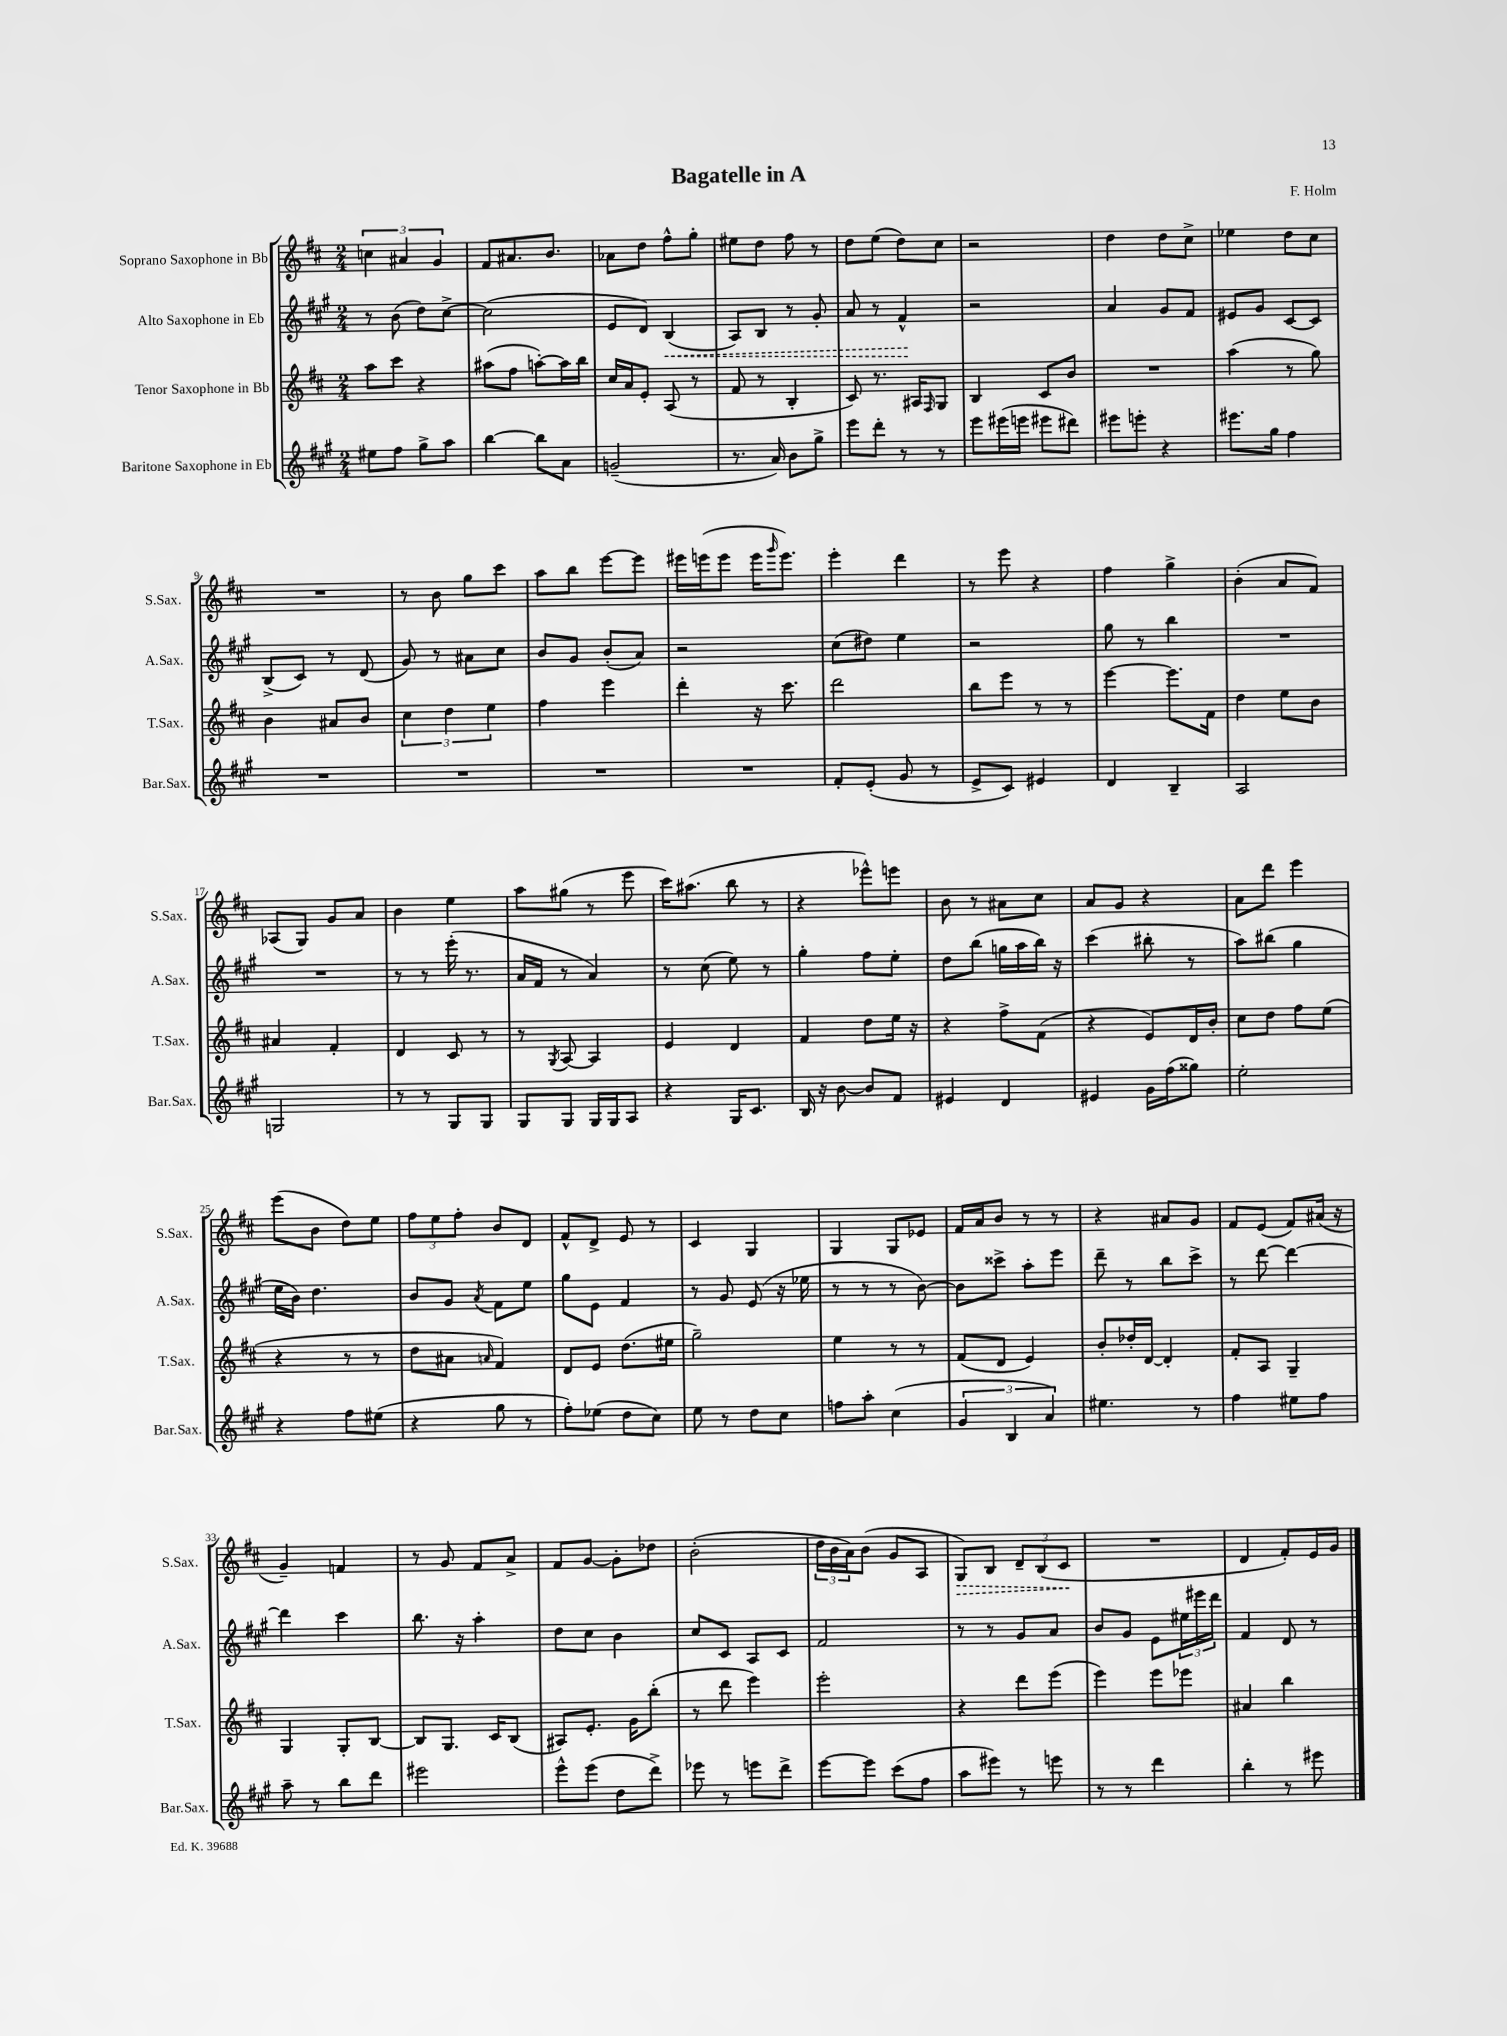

**kern	**kern	**kern	**kern
*staff4	*staff3	*staff2	*staff1
*clefG2	*clefG2	*clefG2	*clefG2
*k[f#c#g#]	*k[f#c#]	*k[f#c#g#]	*k[f#c#]
*M2/4	*M2/4	*M2/4	*M2/4
8ee#	8aa	8r	6cc
8ff#	8ccc#	(8b	.
.	.	.	6a#
8gg#^	4r	8dd)	.
.	.	.	6g
8aa	.	[8cc#^	.
=	=	=	=
[4bb	(8aa#	(2cc#]	8f#
.	8ff#	.	8.a#
8bb]	[8aa')	.	.
.	.	.	8.b
8a	16aa]	.	.
.	16bb	.	.
=	=	=	=
(2g~	16cc#	8e	8a-
.	16a	.	.
.	8e'	8d)	8dd
.	(8A	(4B	8ff#^^
.	8r	.	8gg'
=	=	=	=
8.r	8f#	8A)	8ee#
.	8r	8B	8dd
16a)	.	.	.
8b	4B'	8r	8ff#
8gg#^	.	8g#'	8r
=	=	=	=
8eee	8c#)	8a	8dd
8ddd'	8.r	8r	(8ee
8r	.	4f#^^	8dd)
.	16A#	.	.
.	16qqF#	.	.
8r	8G	.	8cc#
=	=	=	=
8eee	4B	2r	2r
(16eee#	.	.	.
16eee	.	.	.
8eee#	8c#	.	.
8ddd#)	8b	.	.
=	=	=	=
8eee#	2r	4a	4dd
8eee'	.	.	.
4r	.	8g#	8dd
.	.	8f#	8cc#^
=	=	=	=
8.eee#	(4aa	8e#	4ee-
.	.	8g#	.
16gg#	.	.	.
4ff#	8r	[8c#	8dd
.	8gg)	8c#]	8cc#
=	=	=	=
2r	4b	(8B^	2r
.	.	8c#)	.
.	8a#	8r	.
.	8b	(8d	.
=	=	=	=
2r	6cc#	8g#)	8r
.	.	8r	8b
.	6dd	.	.
.	.	8a#	8gg
.	6ee	.	.
.	.	8cc#	8ccc#
=	=	=	=
2r	4ff#	8b	8aa
.	.	8g#	8bb
.	4eee	(8b'	[8eee
.	.	8a)	8eee]
=	=	=	=
2r	4ddd'	2r	16eee#
.	.	.	(16eee
.	.	.	8eee
.	16r	.	16eee
.	.	.	16qqggg
.	8.ccc#	.	8.eee)
=	=	=	=
8f#'	2ddd	(8cc#	4eee'
(8e'	.	8dd#)	.
8g#	.	4ee	4ddd
8r	.	.	.
=	=	=	=
8e^	8bb	2r	8r
8c#)	8eee	.	8eee
4e#	8r	.	4r
.	8r	.	.
=	=	=	=
4d	[4eee	8gg#	4ff#
.	.	8r	.
4B~	8.eee]	4bb	4gg^
.	16f#	.	.
=	=	=	=
2A	4dd	2r	(4b'
.	8ee	.	8a
.	8b	.	8f#)
=	=	=	=
2G	4a#	2r	(8A-
.	.	.	8G)
.	4f#'	.	8g
.	.	.	8a
=	=	=	=
8r	4d	8r	4b
8r	.	8r	.
8G#	8c#	(16eee'	4ee
.	.	8.r	.
8G#	8r	.	.
=	=	=	=
8G#	8r	16a	8aa
.	.	16f#	.
.	8qG	.	.
8G#	[8A	8r	(8gg#
16G#	4A]	4a)	8r
16G#	.	.	.
8A	.	.	8eee
=	=	=	=
4r	4e	8r	16ccc#)
.	.	.	(8.aa#
.	.	(8cc#	.
16G#	4d	8ee)	8bb
8.c#	.	.	.
.	.	8r	8r
=	=	=	=
16B	4f#	4gg#'	4r
16r	.	.	.
[8b	.	.	.
8b]	8dd	8ff#	8eee-^^)
8f#	16ee	8ee'	8eee
.	16r	.	.
=	=	=	=
4e#	4r	8dd	8b
.	.	(8bb	8r
4d	8ff#^	16gg	8a#
.	.	16aa	.
.	(8f#	16bb)	8cc#
.	.	16r	.
=	=	=	=
4e#	4r	(4ccc#	8a
.	.	.	8g
16g#	8e)	8bb#'	4r
(16ff#	.	.	.
8gg##)	16d	8r	.
.	16b'	.	.
=	=	=	=
2ee'	8cc#	8aa)	8a
.	8dd	(8bb#	8ddd
.	8ff#	4gg#	4eee
.	(8ee	.	.
=	=	=	=
4r	4r	16ee	(8eee
.	.	16b)	.
.	.	4.dd	8b
8ff#	8r	.	8dd)
(8ee#	8r	.	8ee
=	=	=	=
4r	8dd	8b	12ff#
.	.	.	12ee
.	8a#	8g#	.
.	.	.	12ff#'
.	16qqa	8qa	.
8gg#	4f#)	8f#	8b
8r	.	8ee	8d
=	=	=	=
8ff#')	8d	8gg#	8f#^^
(8ee-	8e	8e	8d^
8dd	(8.dd	4f#	8e
8cc#)	.	.	8r
.	16ee#	.	.
=	=	=	=
8ee	2gg~)	8r	4c#
8r	.	8g#	.
8dd	.	(8e	4G
8cc#	.	16r	.
.	.	16ee-	.
=	=	=	=
8ff	4ee	8r	4G
8aa'	.	8r	.
(4cc#	8r	8r	8G
.	8r	[8b)	8e-
=	=	=	=
6g#	(8f#	8b]	16f#
.	.	.	16a
.	8d	8ccc##^	8b
6B	.	.	.
.	4e)	8aa'	8r
6a)	.	.	.
.	.	8eee	8r
=	=	=	=
4.ee#	8b'	8ddd~	4r
.	16dd-'	8r	.
.	[16d	.	.
.	4d']	8bb	8a#
8r	.	8ccc#^	8g
=	=	=	=
4ff#	8f#'	8r	8f#
.	8A	[8ddd	(8e
8ee#	4G~	4ddd_	8f#)
8ff#	.	.	(16a#
.	.	.	16r
=	=	=	=
8aa~	4G	4ddd]	4g~)
8r	.	.	.
8bb	8G'	4ccc#	4f
8ddd	[8B	.	.
=	=	=	=
2eee#	8B]	8.bb	8r
.	8.G	.	8g
.	.	16r	.
.	.	4aa'	8f#
.	16c#	.	.
.	(8B	.	8a^
=	=	=	=
8eee^^	8A#)	8dd	8f#
(8eee	8.e'	8cc#	[8g
8dd	.	4b	8g']
.	16g	.	.
8ddd^)	(8bb'	.	8dd-
=	=	=	=
8eee-	8r	8cc#	(2b'
8r	8ddd	8c#	.
8eee	4eee)	8A	.
8ddd^	.	8c#	.
=	=	=	=
[8eee	2eee'	2f#	24dd
.	.	.	24b
.	.	.	24a)
8eee]	.	.	(8b
(8ccc#	.	.	8g
8ff#	.	.	8A
=	=	=	=
8aa	4r	8r	8G)
8eee#)	.	8r	8B
8r	8ddd	8g#	12d~
.	.	.	(12B
8eee	(8eee	8a	.
.	.	.	12c#
=	=	=	=
8r	4eee)	8b	2r
8r	.	8g#	.
4ddd	8eee	8e	.
.	8eee-	24ee#	.
.	.	24eee#	.
.	.	24ddd	.
=	=	=	=
4bb'	4a#	4f#	4d
8r	4bb	8d	8f#')
8eee#	.	8r	16e
.	.	.	16g
==	==	==	==
*-	*-	*-	*-
